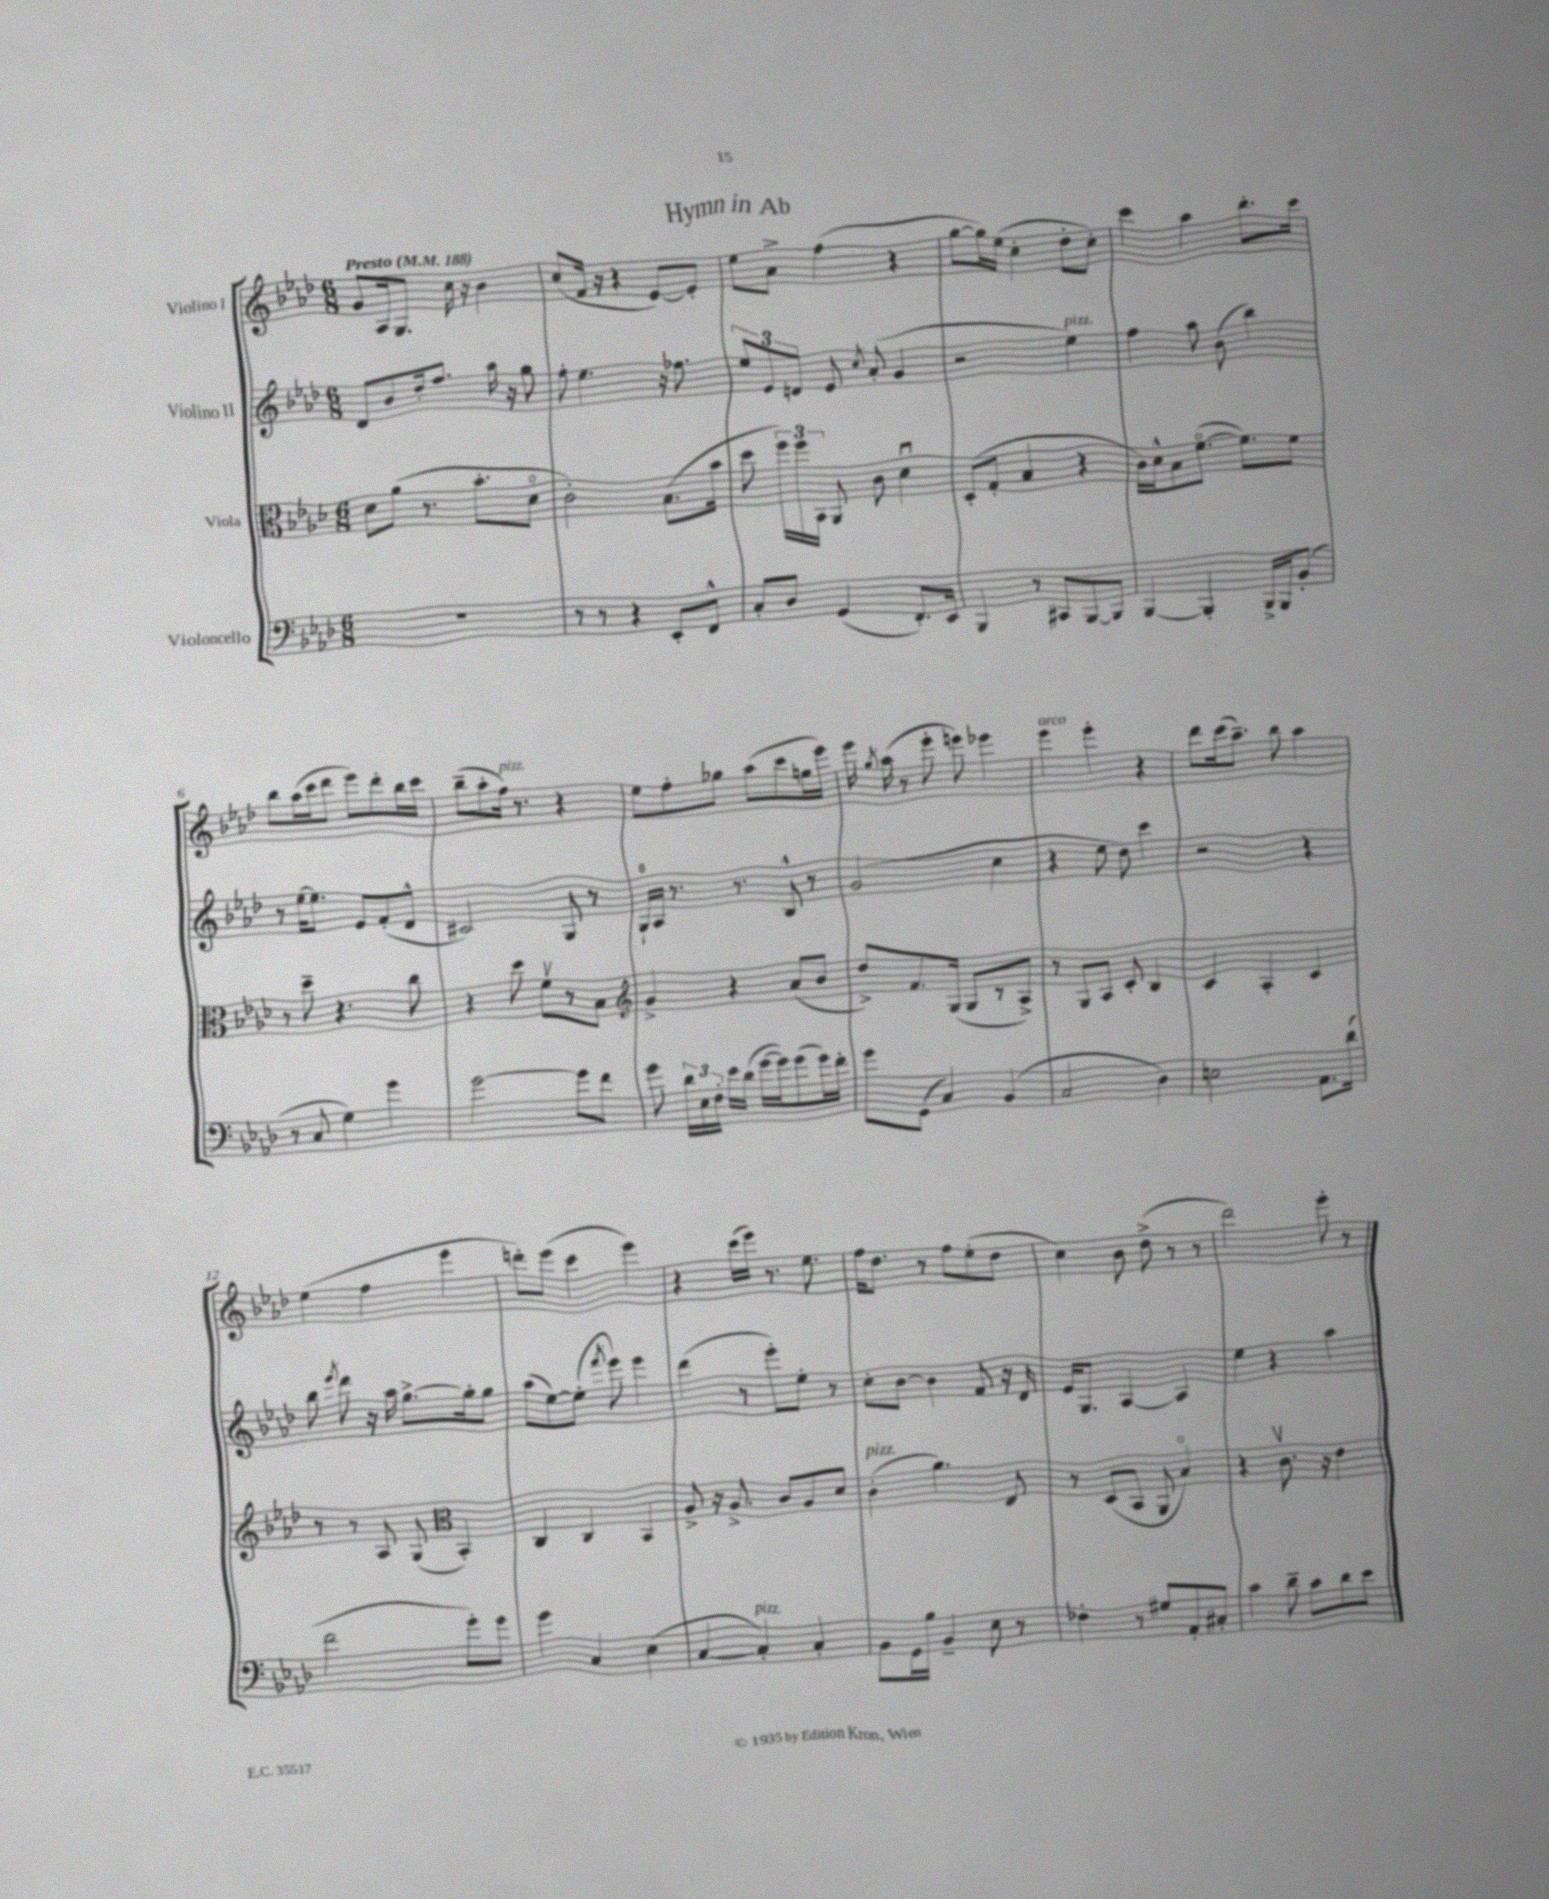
\header { title = "Hymn in Ab" }
<<
\new StaffGroup <<
\new Staff = "s0" \with { instrumentName = "Violino I" } {
    \clef treble \key aes \major \numericTimeSignature \time 6/8 \tempo "Presto" 4 = 188
    \autoBeamOff g'8[ aes16 g8.] c''16 r16 bes'4 |
    c''8[( f'16] r16 r4 ees'8[~) ees'8]-. |
    ees''8[ aes'8]-> f''4( r4 |
    g''8[~ g''16) ees''16]( c''4-. des''8[-. c''8]-.) |
    c'''4 aes''4 bes''8.[-. c'''16] |
    bes''8[ aes''16( c'''16 des'''8] ees'''8[) des'''8-. bes''16 c'''16] |
    bes''8[--( aes''8-. f''16]^\markup { \italic "pizz." }) r8. r4 |
    ees''8[ f''8-. ges''8] aes''8[( c'''8 g''16 ees'''16]) |
    ees'''16 \acciaccatura { g''8 } aes''16( r8 ees'''8-. e'''8) ees'''4 |
    ees'''4^\markup { \italic "arco" } ees'''4-. r4 |
    des'''8[ c'''16( aes''8.]--) bes''8 aes''4 |
    ees''4( f''4 ees'''4 |
    d'''8[-.) ees'''8]( c'''4 ees'''4) |
    r4 c'''16[( ees'''16]) r8. ees''8. |
    f''16[ des''8.] r8 f''8[ ees''8-.( des''8] |
    c''4) bes'8 des''8->( r8 r8 |
    des'''2) ees'''8-. r8 \bar "|." |
}
\new Staff = "s1" \with { instrumentName = "Violino II" } {
    \clef treble \key aes \major \numericTimeSignature \time 6/8
    \autoBeamOff des'8[ bes'8 des''16-. f''8.] aes''16 r16 g''8 |
    f''8-. ees''4. r16 fes''8. |
    \tuplet 3/2 { ees''8[ ees'8 d'8] } ees'8 \acciaccatura { c''8 } aes'8-.( g'4 |
    r2 ees''4^\markup { \italic "pizz." }) |
    f''4 aes''8 bes'8( bes''4) |
    r8 ees''16[~ ees''8.] ees'8[ f'8-.( des'8]-^ |
    cis'2) g8 r8 |
    g16[-0-! aes16] r8. r8. bes8-^ r8 |
    g'2( c''4 |
    r4 ees''8 des''8) c'''4 |
    r2 r4 |
    bes''8 \acciaccatura { ees'''8 } des'''8 r16 aes''16 g''8.[~-> g''16-. g''8] |
    aes''8[( ees''8~) ees''8]-.( \acciaccatura { f'''8 } ees'''8) ees'''4 |
    des'''4( r8 ees'''8[-.) ees''8]-. r8 |
    c''8[-. bes'8]~ bes'4 f'8 r16 des'16 |
    ees'16[ g8.] aes4~ aes4 |
    ees''4 r4 aes''4 \bar "|." |
}
\new Staff = "s2" \with { instrumentName = "Viola" } {
    \clef alto \key aes \major \numericTimeSignature \time 6/8
    \autoBeamOff des'8[ aes'8]( r8. bes'8.[-. des'8]\flageolet |
    c'2-.) bes8.[( bes'16] |
    des''8 \tuplet 3/2 { f''16[) f''16 bes,16] } aes,8 c'8 des'4\downbow |
    des8[-.( g8]-. bes4 r4 |
    c'16[) des'16-^ bes8 f'8.]~\flageolet( f'8.[) f'8] |
    r8 des''8-- r4. c''8 |
    r4 des''8 f'8[\upbow r8 bes8] |
    \clef treble g'4-> r4 aes'8[( bes'8] |
    des''8[->) f'8. g16]( g8[ r8 aes8]->) |
    r8 g8[ aes8] c'8-. bes4 |
    c'4 aes4-. c'4 |
    r8 r8 aes8 g8( \clef alto bes,4-.) |
    c4 c4 bes,4 |
    aes8-> r16 aes8.-> c'8[ aes8 des'8] |
    c'4-.^\markup { \italic "pizz." }( aes'4.) ees8 |
    r8 des8[( bes,8] aes,8 bes4\flageolet) |
    r4 c'8.\upbow r16 ees'4 \bar "|." |
}
\new Staff = "s3" \with { instrumentName = "Violoncello" } {
    \clef bass \key aes \major \numericTimeSignature \time 6/8
    \autoBeamOff R2. |
    r8 r8 r4 ees,8[-. f,8]-^ |
    c8[-. des8] g,4( f,8.[-.) ees,16] |
    bes,,4 r8 cis,8[ bes,,8~ bes,,8] |
    bes,,4~ bes,,4-. bes,,16[-> bes,,16 bes,8]-.( |
    r8 c8 g4) g'4 |
    g'2~ g'8[ f'8] |
    g'8 \tuplet 3/2 { des'16[ ees16 f16]-. } ees'16[ des'16]( g'16[~ g'16) g'8( g'16) f'16]-. |
    g'8[ g,8]( c4) bes,4( |
    c2 des4) |
    e2 aes,8.[ des'16]( |
    f'2 g'8[-.) g'8] |
    g'4 c4 ees4( |
    c4~ c4-.^\markup { \italic "pizz." }) c4-. |
    bes,8[ g,16 bes16] bes,4-- ees8 r8 |
    fes4-. r8 gis8[ aes,8-. cis8]-. |
    c'4 des'8-- c'8[ des'8 ees'8] \bar "|." |
}
>>
>>
